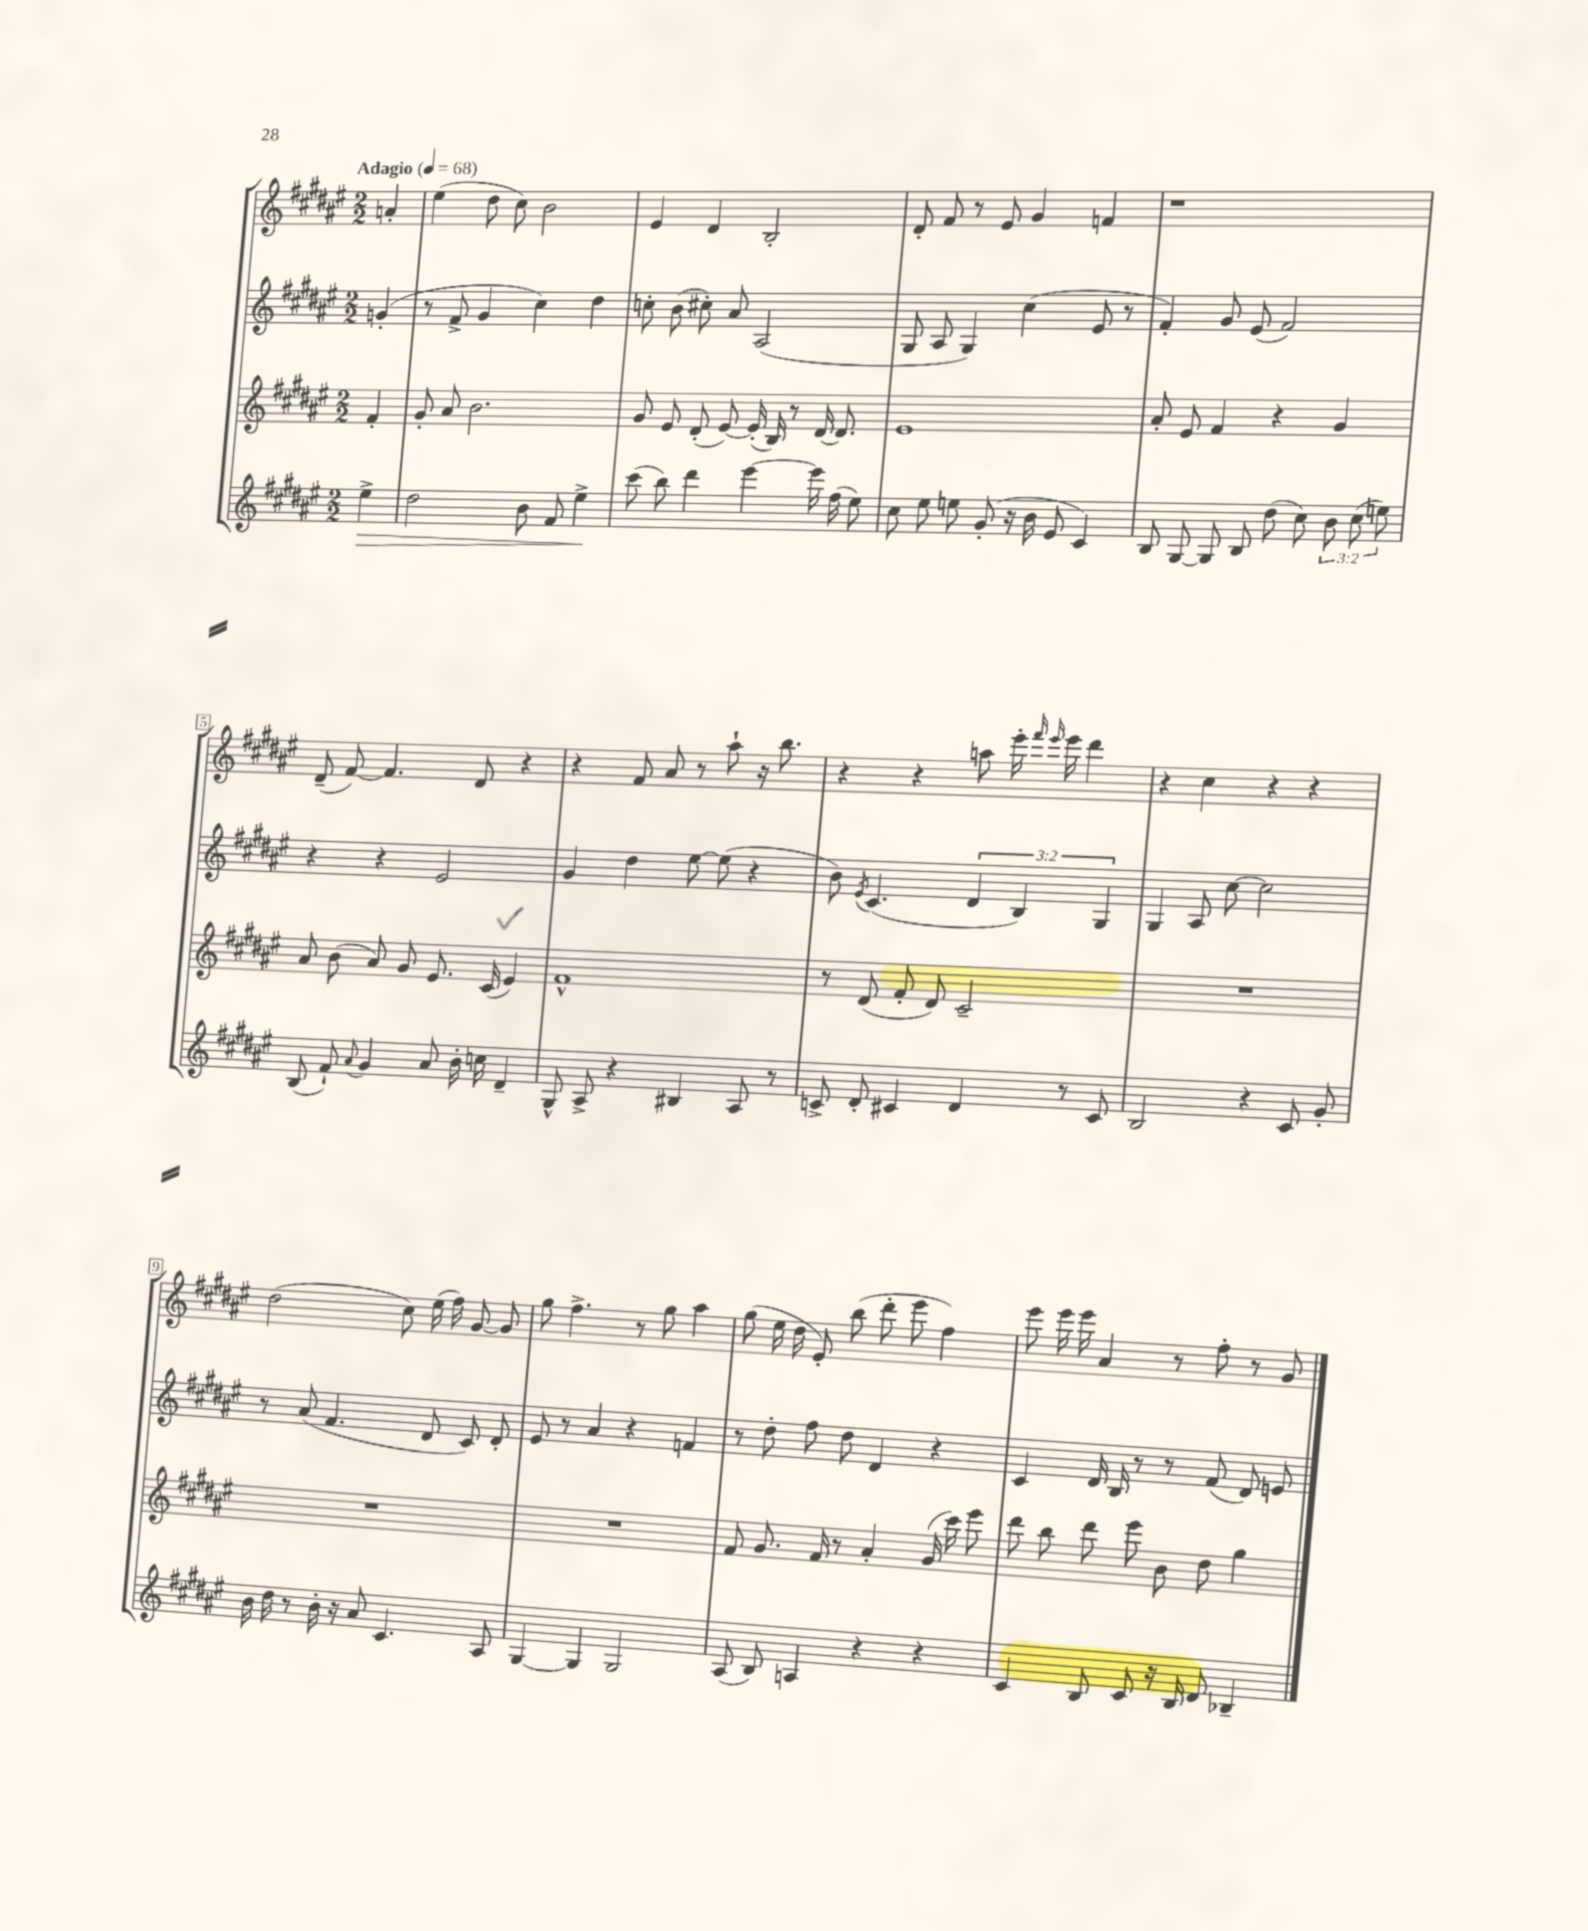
<<
\new StaffGroup <<
\new Staff = "s0" {
    \clef treble \key fis \major \numericTimeSignature \time 2/2 \partial 4 \tempo "Adagio" 4 = 68
    \autoBeamOff a'4-. |
    eis''4( dis''8 cis''8) b'2 |
    eis'4 dis'4 b2-. |
    dis'8-. fis'8 r8 eis'8 gis'4 f'4 |
    r1 |
    dis'8--( fis'8~) fis'4. dis'8 r4 |
    r4 fis'8 ais'8 r8 ais''8-! r16 b''8. |
    r4 r4 a''8 eis'''16-. \grace { fis'''16 eis'''16 } eis'''16 dis'''4 |
    r4 cis''4 r4 r4 |
    dis''2( cis''8) eis''16( fis''16) gis'8~ gis'8 |
    gis''8 fis''4.-> r8 gis''8 ais''4 |
    gis''8( eis''16 dis''16 eis'8-.) b''8( dis'''8-. eis'''8 fis''4) |
    eis'''8 eis'''16 eis'''16 ais'4 r8 fis''8-. r8 gis'8 \bar "|." |
}
\new Staff = "s1" {
    \clef treble \key fis \major \numericTimeSignature \time 2/2 \override Staff.TupletNumber.text = #tuplet-number::calc-fraction-text \partial 4
    \autoBeamOff g'4-.( |
    r8 fis'8-> gis'4 cis''4) dis''4 |
    c''8-. b'8( cis''8-.) ais'8 ais2( |
    gis8 ais8 gis4) cis''4( eis'8 r8 |
    fis'4-.) gis'8 eis'8( fis'2) |
    r4 r4 eis'2 |
    gis'4 dis''4 eis''8~ eis''8( r4 |
    b'8) \acciaccatura { eis'8 } cis'4.( \tuplet 3/2 { dis'4 b4) gis4 } |
    gis4 ais8 cis''8~ cis''2 |
    r8 ais'8( fis'4. dis'8 cis'8) dis'8-. |
    eis'8 r8 ais'4 r4 f'4 |
    r8 dis''8-. fis''8 dis''8 dis'4 r4 |
    cis'4 dis'16 b16 r8 r8 fis'8( dis'8) e'8 \bar "|." |
}
\new Staff = "s2" {
    \clef treble \key fis \major \numericTimeSignature \time 2/2 \partial 4
    \autoBeamOff fis'4-. |
    gis'8-. ais'8 b'2. |
    gis'8 eis'8 dis'8-.( eis'8~) eis'16-.( b16) r8 dis'16~ dis'8. |
    eis'1 |
    ais'8-. eis'8 fis'4 r4 gis'4 |
    ais'8 b'8( ais'8) gis'8 eis'8. cis'16( eis'4) |
    fis'1-^ |
    r8 dis'8( fis'8-. dis'8) cis'2-- |
    R1 |
    R1 |
    R1 |
    fis'8 gis'8. fis'16 r8 ais'4-. gis'16( cis'''16) eis'''8 |
    dis'''8 b''8 dis'''8 eis'''8 b'8 dis''8 gis''4 \bar "|." |
}
\new Staff = "s3" {
    \clef treble \key fis \major \numericTimeSignature \time 2/2 \override Staff.TupletNumber.text = #tuplet-number::calc-fraction-text \partial 4
    \autoBeamOff eis''4->\> |
    dis''2 b'8 fis'8 eis''4->\! |
    cis'''8( b''8) dis'''4 eis'''4~ eis'''16 fis''16( eis''8) |
    cis''8 eis''8 e''8 gis'8-.( r16 b'16 eis'8 cis'4) |
    b8 gis8~ gis8 b8 dis''8( cis''8) \tuplet 3/2 { b'8 cis''8( e''8) } |
    b8( fis'8-!) \appoggiatura { ais'8 } gis'4 ais'8 b'16-. c''16 dis'4-- |
    gis8-^ ais8-> r4 bis4 ais8 r8 |
    c'8-> dis'8-. cis'4 dis'4 r8 cis'8 |
    b2 r4 cis'8 gis'8-. |
    b'16 dis''16 r8 b'16-. r16 ais'8 cis'4. ais8 |
    gis4~ gis4 gis2 |
    ais8( b8) a4 r4 r4 |
    cis'4 b8 cis'8 r16 b16 dis'8 bes4-- \bar "|." |
}
>>
>>
\layout { \context { \Score \override BarNumber.stencil = #(make-stencil-boxer 0.1 0.3 ly:text-interface::print) } }
